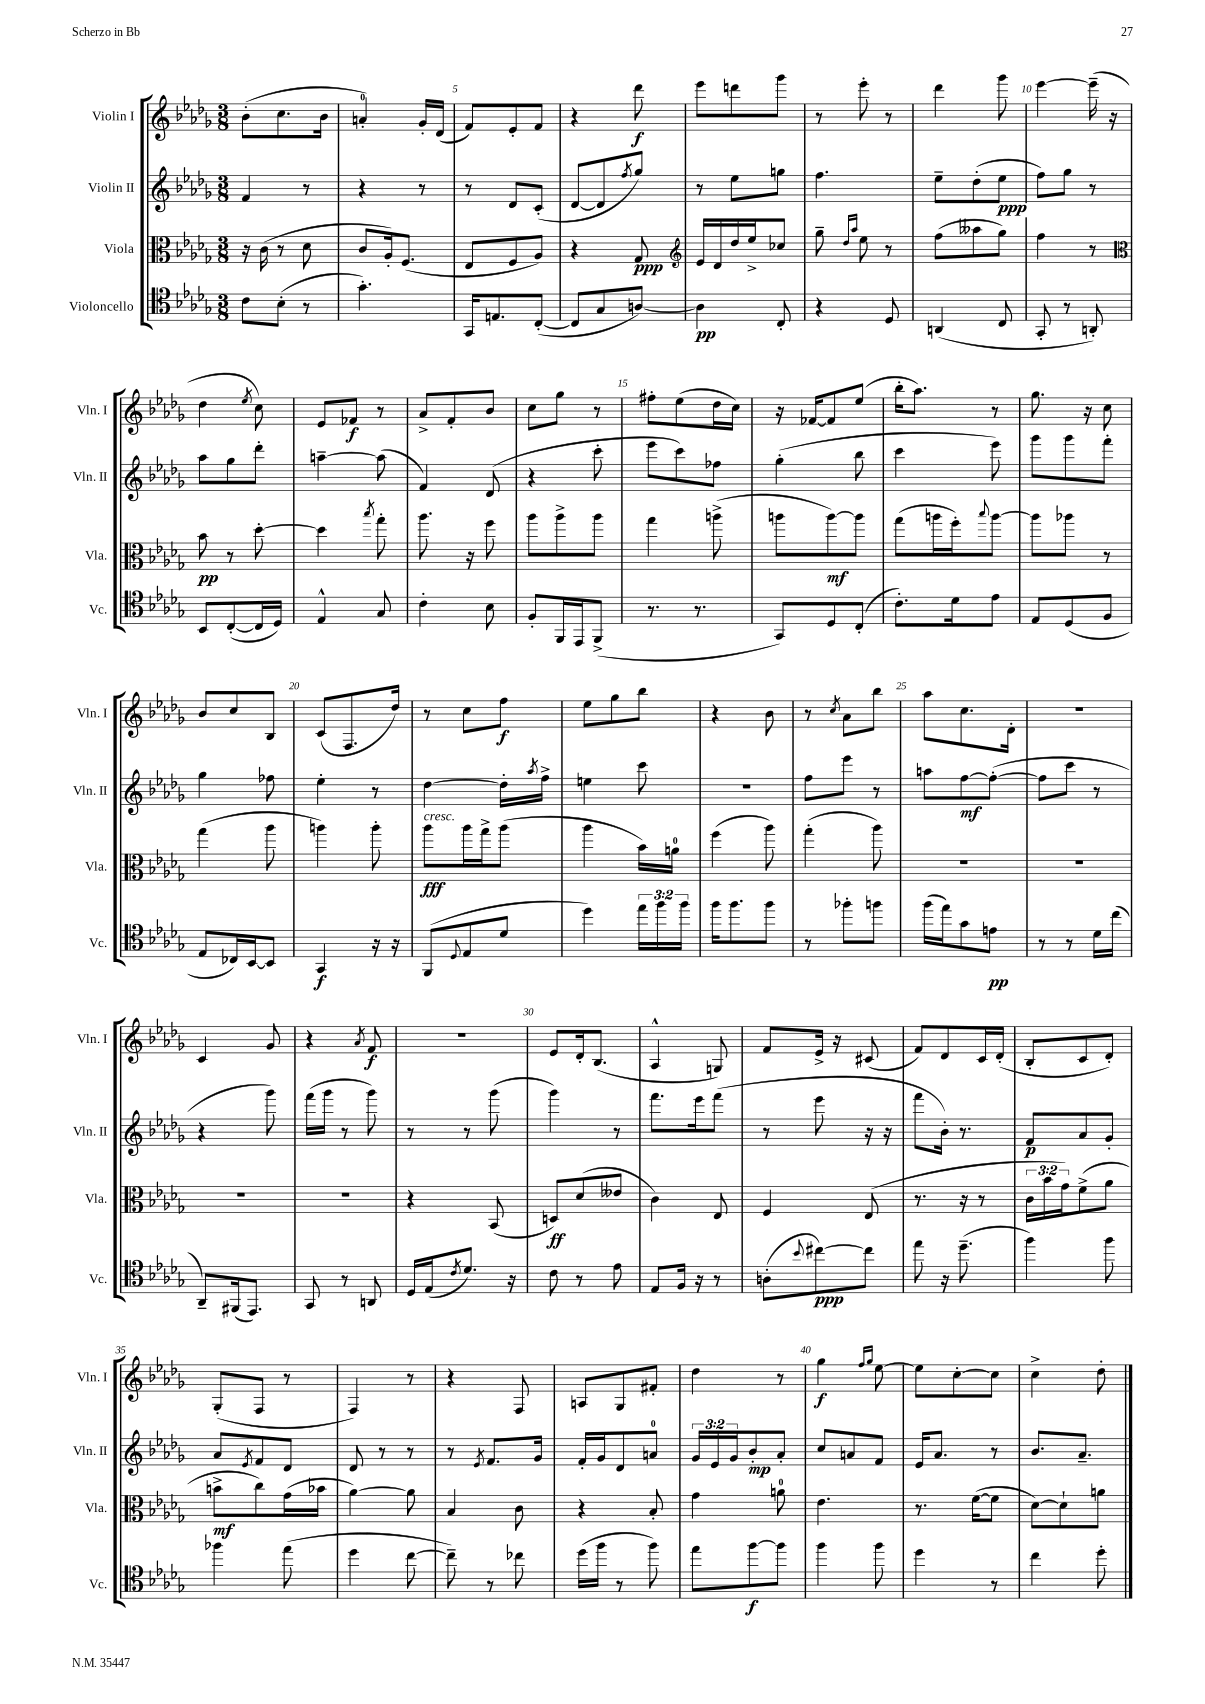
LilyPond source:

<<
\new StaffGroup <<
\new Staff = "s0" \with { instrumentName = "Violin I" shortInstrumentName = "Vln. I" } {
    \clef treble \key des \major \numericTimeSignature \time 3/8
    bes'8-.( c''8. bes'16 |
    a'4-0-.) ges'16-. des'16( |
    f'8) ees'8-. f'8 |
    r4 des'''8\f |
    ees'''8 d'''8 ges'''8 |
    r8 ees'''8-. r8 |
    des'''4 ges'''8 |
    ees'''4~ ees'''16--( r16 |
    des''4 \acciaccatura { ees''8 } c''8) |
    ees'8 fes'8\f r8 |
    aes'8-> f'8-. bes'8 |
    c''8 ges''8 r8 |
    fis''8-. ees''8( des''16 c''16) |
    r16 fes'16~ fes'8 ees''8( |
    bes''16-. aes''8.) r8 |
    ges''8. r16 c''8 |
    bes'8 c''8 bes8 |
    c'8( f8. des''16) |
    r8 c''8 f''8\f |
    ees''8 ges''8 bes''8 |
    r4 bes'8 |
    r8 \acciaccatura { c''8 } aes'8 bes''8 |
    aes''8 c''8. des'16-. |
    r4. |
    c'4 ges'8 |
    r4 \acciaccatura { aes'8 } f'8\f |
    R4. |
    ees'8 des'16-. bes8.( |
    aes4-^ g8) |
    f'8 ees'16-> r16 cis'8( |
    f'8) des'8 c'16 des'16-.( |
    bes8-. c'8 des'8-.) |
    ges8-.( f8 r8 |
    f4) r8 |
    r4 f8 |
    a8 ges8 fis'8-. |
    des''4 r8 |
    ges''4\f \grace { f''16 ges''16 } ees''8~ |
    ees''8 c''8~-. c''8 |
    c''4-> des''8-. \bar "|." |
}
\new Staff = "s1" \with { instrumentName = "Violin II" shortInstrumentName = "Vln. II" } {
    \clef treble \key des \major \numericTimeSignature \time 3/8 \override Staff.TupletNumber.text = #tuplet-number::calc-fraction-text
    f'4 r8 |
    r4 r8 |
    r8 des'8 c'8-.( |
    des'8~ des'8 \acciaccatura { f''8 } ges''8) |
    r8 ees''8 g''8 |
    f''4. |
    ees''8-- des''8-.( ees''8\ppp |
    f''8) ges''8 r8 |
    aes''8 ges''8 des'''8-. |
    a''4~-- a''8( |
    f'4) des'8( |
    r4 c'''8-. |
    ees'''8 c'''8) fes''8 |
    ges''4-.( bes''8 |
    c'''4 ees'''8) |
    ges'''8 ges'''8 f'''8-. |
    ges''4 fes''8 |
    ees''4-. r8 |
    des''4~ des''16-. \acciaccatura { aes''8 } f''16-> |
    e''4 c'''8 |
    R4. |
    f''8 ees'''8 r8 |
    a''8 f''8~\mf f''8~-.( |
    f''8 c'''8 r8 |
    r4 ges'''8) |
    f'''16( ges'''16 r8 ges'''8) |
    r8 r8 ges'''8( |
    ges'''4) r8 |
    f'''8. ees'''16 f'''8( |
    r8 ees'''8 r16 r16 |
    f'''8 bes'16-.) r8. |
    f'8\p aes'8 ges'8-. |
    aes'8 \acciaccatura { ees'8 } f'8 des'8 |
    des'8 r8 r8 |
    r8 \acciaccatura { ees'8 } f'8. ges'16 |
    f'16-. ges'16 des'8 a'8-0 |
    \tuplet 3/2 { ges'16 ees'16 ges'16 } bes'8-.\mp aes'8-. |
    c''8 a'8 f'8 |
    ees'16 aes'8. r8 |
    bes'8. aes'8.-- \bar "|." |
}
\new Staff = "s2" \with { instrumentName = "Viola" shortInstrumentName = "Vla." } {
    \clef alto \key des \major \numericTimeSignature \time 3/8 \override Staff.TupletNumber.text = #tuplet-number::calc-fraction-text
    r16 c'16( r8 des'8 |
    c'8 aes16-.) f8.( |
    ees8 f8 aes8) |
    r4 ges8\ppp |
    \clef treble ees'16 des'16 des''16 ees''16-> ces''8 |
    ges''8-- \grace { des''16 aes''16 } ees''8 r8 |
    f''8( aeses''8 ges''8) |
    f''4 r8 |
    \clef alto bes'8\pp r8 des''8~-. |
    des''4 \acciaccatura { bes''8 } ges''8-. |
    aes''8. r16 f''8 |
    aes''8 aes''8-> aes''8 |
    ges''4 a''8->( |
    a''8 a''8~\mf) a''8 |
    ges''8( a''16 f''16-.) \appoggiatura { bes''8 } a''8~ |
    a''8 aes''8 r8 |
    ges''4( aes''8 |
    a''4) a''8-. |
    aes''8\fff^\markup { \italic "cresc." } aes''16 ges''16-> aes''8( |
    aes''4 bes'16) a'16-0 |
    f''4( aes''8) |
    ges''4-.( aes''8) |
    R4. |
    R4. |
    R4. |
    R4. |
    r4 bes,8( |
    d8\ff) des'8( eeses'8 |
    c'4) ees8 |
    f4 ees8( |
    r8. r16 r8 |
    \tuplet 3/2 { c'16 bes'16 ges'16) } f'8->( aes'8 |
    b'8->\mf c''8) ges'16( bes'16 |
    aes'4~) aes'8 |
    bes4 c'8 |
    r4 bes8-. |
    ges'4 a'8-0 |
    ees'4. |
    r8. f'16~( f'8 |
    des'8~) des'8-! a'8 \bar "|." |
}
\new Staff = "s3" \with { instrumentName = "Violoncello" shortInstrumentName = "Vc." } {
    \clef tenor \key des \major \numericTimeSignature \time 3/8 \override Staff.TupletNumber.text = #tuplet-number::calc-fraction-text
    c'8 bes8-.( r8 |
    ges'4.-.) |
    ges,16 e8. c8~-.( |
    c8 ges8 a8~) |
    a4\pp c8-. |
    r4 des8 |
    a,4( c8 |
    ges,8-. r8 a,8-.) |
    bes,8 c8~-.( c16 des16) |
    ees4-^ ges8 |
    c'4-. bes8 |
    f8-. f,16 ees,16 f,8->( |
    r8. r8. |
    ges,8) des8 c8-.( |
    c'8.-.) des'16 ees'8 |
    ees8 des8( f8 |
    ees8 ces16) bes,16~ bes,8 |
    ges,4\f r16 r16 |
    f,8( \appoggiatura { des8 } ees8 des'8 |
    des''4) \tuplet 3/2 { ees''16 f''16 f''16 } |
    f''16 f''8. f''8 |
    r8 fes''8-. f''8 |
    f''16( ees''16) ges'8 e'8\pp |
    r8 r8 des'16 c''16( |
    aes,8--) fis,16( ees,8.) |
    ges,8 r8 a,8 |
    des16 ees16( \acciaccatura { c'8 } des'8.) r16 |
    c'8 r8 ees'8 |
    ees8 f16 r16 r8 |
    a8-.( \appoggiatura { bes'8 } cis''8~\ppp) cis''8 |
    ees''8 r16 des''8.--( |
    f''4) f''8 |
    fes''4 ees''8( |
    des''4 c''8~ |
    c''8--) r8 ces''8 |
    des''16( f''16 r8 f''8) |
    ees''8 f''8~\f f''8 |
    f''4 f''8 |
    des''4 r8 |
    c''4 des''8-. \bar "|." |
}
>>
>>
\layout { \context { \Score currentBarNumber = #3 \override BarNumber.break-visibility = ##(#f #t #t) barNumberVisibility = #(every-nth-bar-number-visible 5) } }
